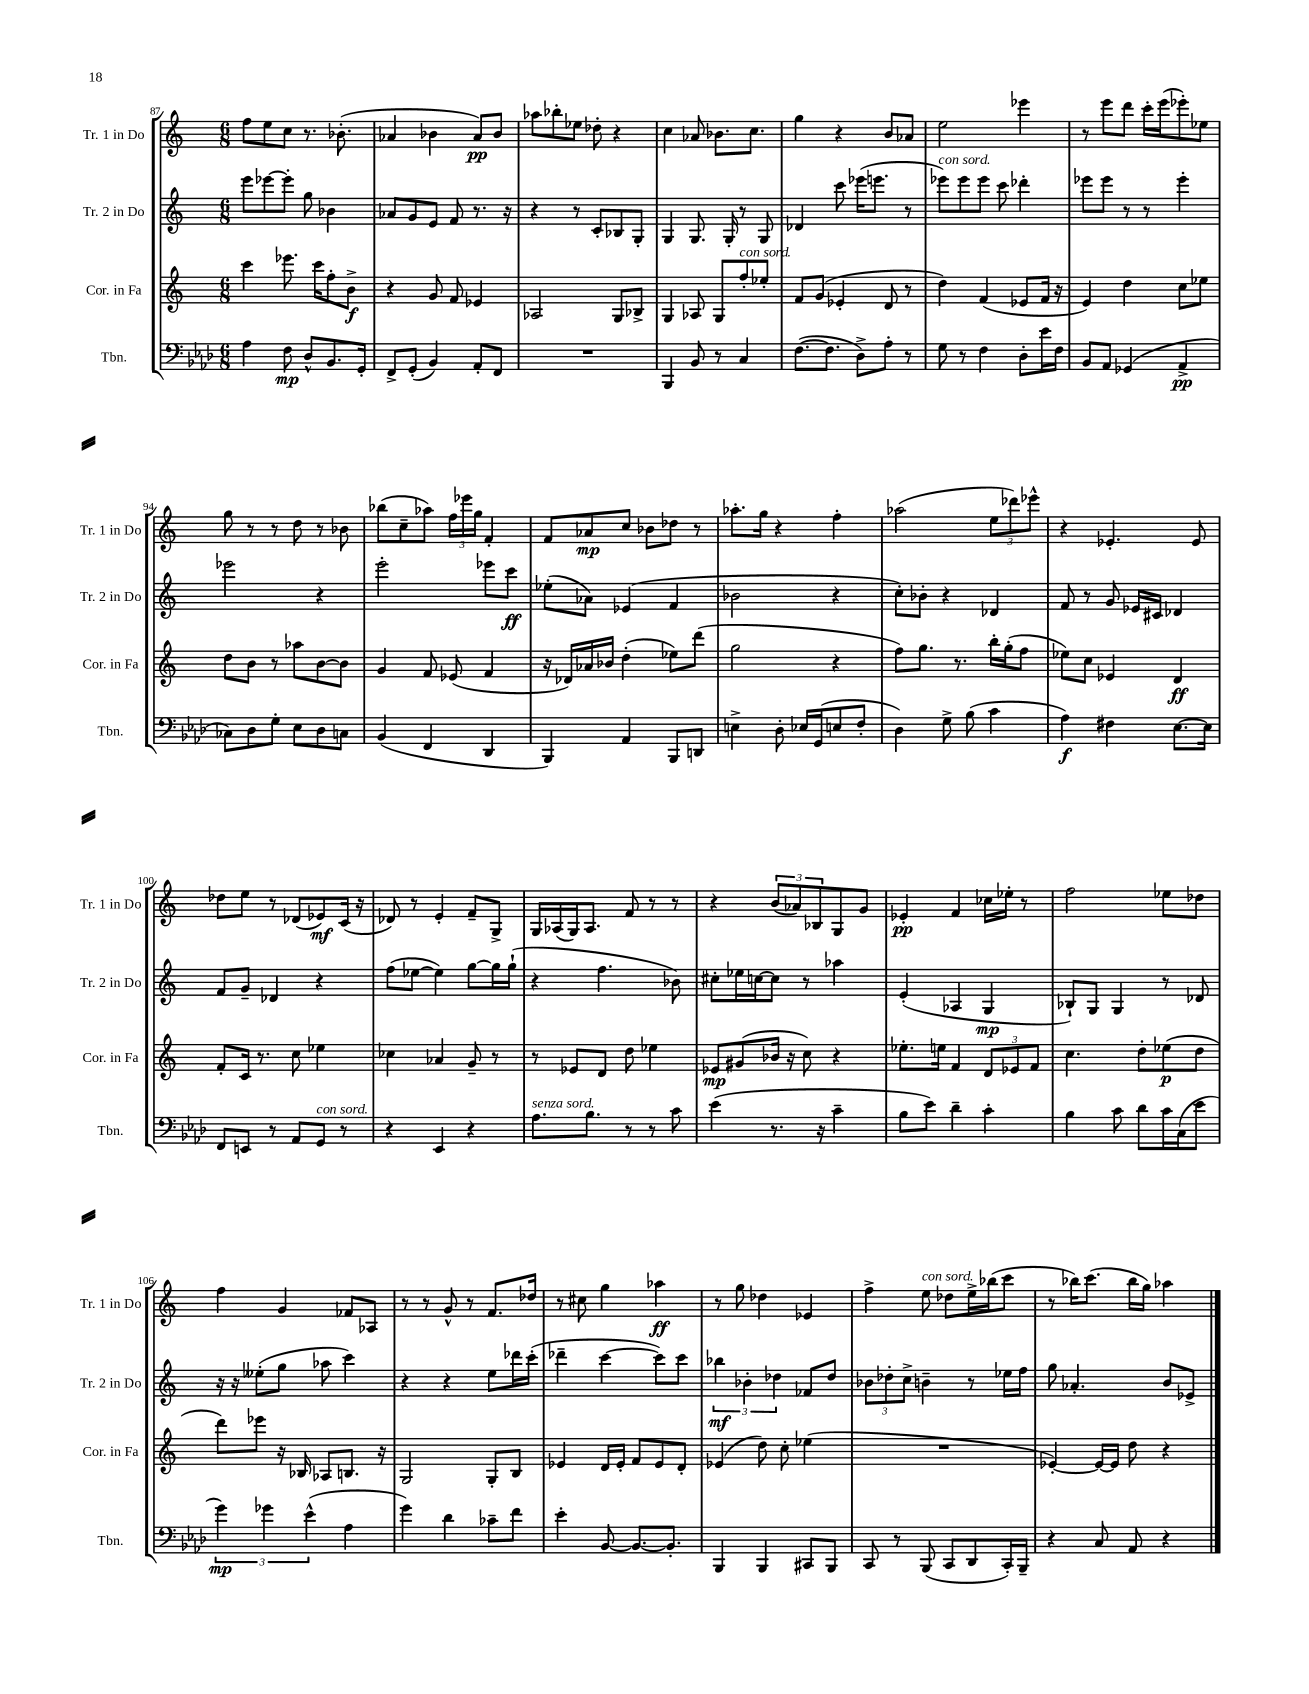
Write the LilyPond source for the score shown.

<<
\new StaffGroup <<
\new Staff = "s0" \with { instrumentName = "Tr. 1 in Do" shortInstrumentName = "Tr. 1 in Do" } {
    \clef treble \key c \major \numericTimeSignature \time 6/8
    f''8 e''8 c''8 r8. bes'8.-.( |
    aes'4 bes'4 aes'8\pp) bes'8 |
    aes''8 bes''8-. ees''8 des''8-. r4 |
    c''4 aes'8 bes'8. c''8. |
    g''4 r4 b'8 aes'8 |
    e''2 ees'''4 |
    r8 e'''8 d'''8 c'''16-. e'''16( ees'''8-.) ees''8 |
    g''8 r8 r8 d''8 r8 bes'8 |
    bes''8( c''8-- aes''8) \tuplet 3/2 { f''16 ees'''16 g''16 } f'4-. |
    f'8 aes'8\mp c''8 bes'8 des''8 r8 |
    aes''8.-. g''16 r4 f''4-. |
    aes''2( \tuplet 3/2 { e''8 des'''8) ees'''8-^ } |
    r4 ees'4.-. ees'8 |
    des''8 e''8 r8 des'8( ees'8\mf) c'16( r16 |
    des'8) r8 e'4-. f'8-- g8-> |
    g16 aes16( g16) aes8. f'8 r8 r8 |
    r4 \tuplet 3/2 { b'8( aes'8) bes8 } g8 g'8 |
    ees'4-.\pp f'4 ces''16 ees''16-. r8 |
    f''2 ees''8 des''8 |
    f''4 g'4 fes'8 aes8 |
    r8 r8 g'8-^ r8 f'8. des''16 |
    r8 cis''8 g''4 aes''4\ff |
    r8 g''8 des''4 ees'4 |
    f''4-> e''8^\markup { \italic "con sord." } des''8 e''16-> bes''16( c'''8 |
    r8 bes''16) c'''8.( bes''16 g''16) aes''4 \bar "|." |
}
\new Staff = "s1" \with { instrumentName = "Tr. 2 in Do" shortInstrumentName = "Tr. 2 in Do" } {
    \clef treble \key c \major \numericTimeSignature \time 6/8
    e'''8 ees'''8~ ees'''8-. g''8 bes'4 |
    aes'8 g'8 e'8 f'8 r8. r16 |
    r4 r8 c'8-. bes8 g8-. |
    g4 g8. g16-. r8 g8 |
    des'4 c'''8 ees'''16( e'''8. r8 |
    ees'''8^\markup { \italic "con sord." }) ees'''8 ees'''8 c'''8 des'''4-. |
    ees'''8 ees'''8 r8 r8 ees'''4-. |
    ees'''2 r4 |
    e'''2-. ees'''8 c'''8\ff |
    ees''8-.( aes'8) ees'4( f'4 |
    bes'2 r4 |
    c''8-.) bes'8-. r4 des'4 |
    f'8 r8 g'8 ees'16 cis'16 des'4 |
    f'8 g'8-- des'4 r4 |
    f''8( ees''8~ ees''4) g''8~ g''16 g''16-!( |
    r4 f''4. bes'8) |
    cis''8-. ees''16 c''16~ c''8 r8 aes''4 |
    e'4-.( aes4 g4\mp |
    bes8-!) g8 g4 r8 des'8 |
    r16 r16 eeses''8-.( g''8 aes''8 c'''4) |
    r4 r4 e''8 des'''16 c'''16-.( |
    des'''4-- c'''4~ c'''8) c'''8 |
    \tuplet 3/2 { bes''4\mf bes'4-. des''4 } fes'8 des''8 |
    \tuplet 3/2 { bes'8 des''8-. c''8-> } b'4-- r8 ees''16 f''16 |
    g''8 aes'4.-. b'8 ees'8-> \bar "|." |
}
\new Staff = "s2" \with { instrumentName = "Cor. in Fa" shortInstrumentName = "Cor. in Fa" } {
    \clef treble \key c \major \numericTimeSignature \time 6/8
    c'''4 ees'''8. c'''16 f''8-. b'8->\f |
    r4 g'8 f'8 ees'4 |
    aes2 g8 bes8-> |
    g4 aes8 g8 f''8-.^\markup { \italic "con sord." } ees''8-. |
    f'8 g'8( ees'4-. d'8 r8 |
    d''4) f'4( ees'8 f'16 r16 |
    e'4) d''4 c''8 ees''8 |
    d''8 b'8 r8 aes''8 b'8~ b'8 |
    g'4 f'8 ees'8( f'4 |
    r16 des'16) aes'16 bes'16 d''4-.( ees''8) d'''8( |
    g''2 r4 |
    f''8) g''8. r8. b''16-. g''16-.( f''8 |
    ees''8) c''8 ees'4 d'4\ff |
    f'8-. c'16 r8. c''8 ees''4 |
    ces''4 aes'4 g'8-- r8 |
    r8 ees'8 d'8 d''8 ees''4 |
    ees'8\mp gis'8( bes'16 r16 c''8) r4 |
    ees''8.-. e''16 f'4 \tuplet 3/2 { d'8 ees'8 f'8 } |
    c''4. d''8-. ees''8\p( d''8 |
    d'''8) ees'''8 r16 bes16 aes8 b8. r16 |
    g2 g8-. b8 |
    ees'4 d'16 ees'16-. f'8 ees'8 d'8-. |
    ees'4( d''8) c''8-. ees''4( |
    R2. |
    ees'4~-.) ees'16~ ees'16 d''8 r4 \bar "|." |
}
\new Staff = "s3" \with { instrumentName = "Tbn." shortInstrumentName = "Tbn." } {
    \clef bass \key aes \major \numericTimeSignature \time 6/8
    aes4 f8\mp des8-^ bes,8. g,16-. |
    f,8-> g,8-.( bes,4) aes,8-. f,8 |
    R2. |
    bes,,4 bes,8 r8 c4 |
    f8.~( f8. des8->) aes8-. r8 |
    g8 r8 f4 des8-. ees'16 f16 |
    bes,8 aes,8 ges,4( aes,4->\pp |
    ces8) des8 g8-. ees8 des8 c8 |
    bes,4( f,4 des,4 |
    bes,,4) aes,4 bes,,8 d,8 |
    e4-> des8-. ees16 g,16( e8 f8-. |
    des4) g8-> bes8( c'4 |
    aes4\f) fis4 ees8.~ ees16 |
    f,8 e,8 r8 aes,8 g,8^\markup { \italic "con sord." } r8 |
    r4 ees,4 r4 |
    aes8.^\markup { \italic "senza sord." } bes8. r8 r8 c'8 |
    ees'4( r8. r16 c'4-- |
    bes8 ees'8) des'4-- c'4-. |
    bes4 c'8 des'8 c'16 c16( ees'8 |
    \tuplet 3/2 { g'4\mp) ges'4 ees'4-^( } aes4 |
    g'4) des'4 ces'8-- f'8 |
    ees'4-. bes,8~ bes,8.~ bes,8.-. |
    bes,,4 bes,,4 cis,8 bes,,8 |
    c,8 r8 bes,,8( c,8 des,8 c,16-.) bes,,16-- |
    r4 c8 aes,8 r4 \bar "|." |
}
>>
>>
\layout { \context { \Score currentBarNumber = #87 } }
